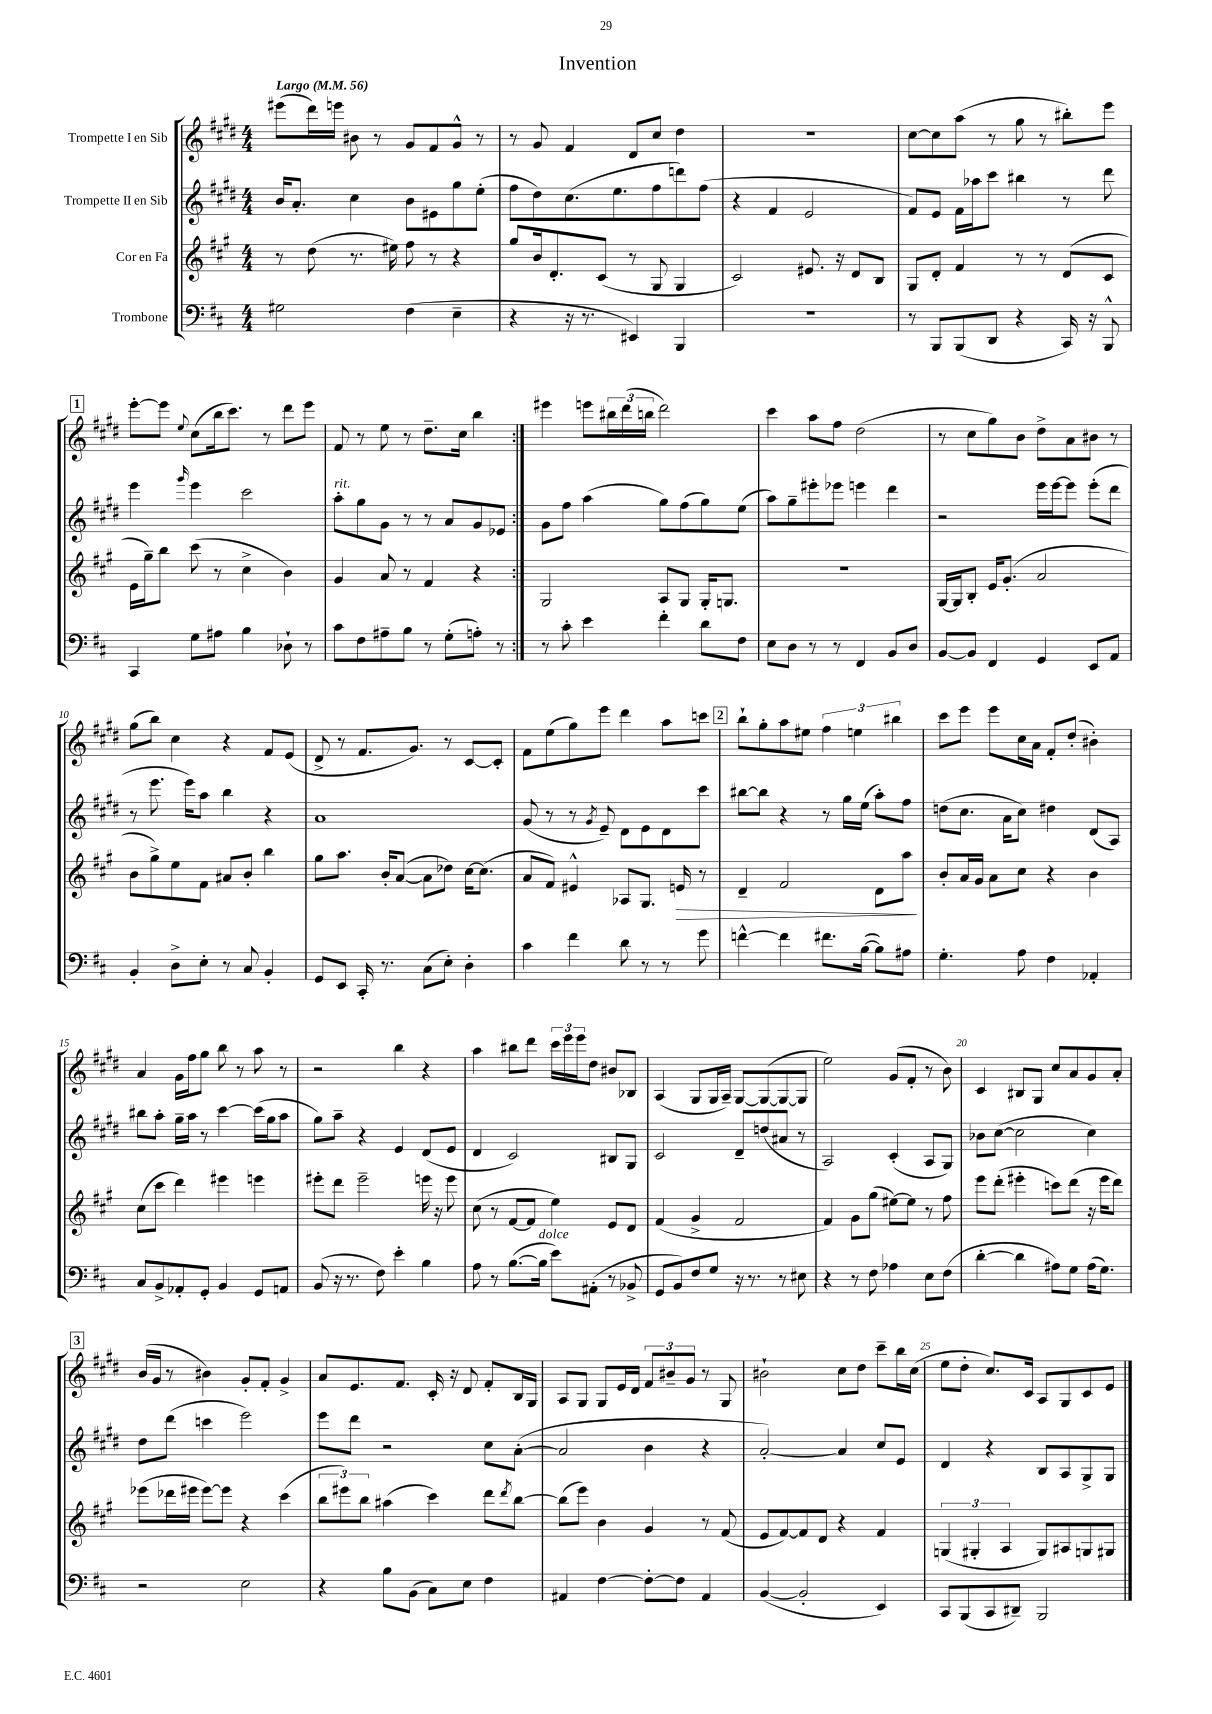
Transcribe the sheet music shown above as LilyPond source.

\header { title = "Invention" }
<<
\new StaffGroup <<
\new Staff = "s0" \with { instrumentName = "Trompette I en Sib" } {
    \clef treble \key e \major \numericTimeSignature \time 4/4 \tempo "Largo" 4 = 56
    \repeat volta 2 { eis'''8( dis'''16) e'''16 bis'8 r8 gis'8 fis'8 gis'8-^ r8 |
    r8 gis'8 fis'4 dis'8 cis''8 dis''4 |
    R1 |
    cis''8~ cis''8 a''8( r8 gis''8 r8 bis''8-.) e'''8 |
    \mark \markup { \box "1" } e'''8~-. e'''8 \appoggiatura { e''8 } cis''8( b''16 cis'''8.) r8 dis'''8 e'''8 |
    fis'8 r8 e''8 r8 dis''8.-- cis''16 b''4 | }
    eis'''4 e'''8 \tuplet 3/2 { bis''16 dis'''16( b''16 } dis'''2) |
    cis'''4 a''8 fis''8 dis''2( |
    r8 cis''8 gis''8) b'8 dis''8-> a'8 bis'8 r8 |
    gis''8( b''8) cis''4 r4 fis'8 e'8( |
    dis'8-> r8 fis'8. gis'8.) r8 cis'8~ cis'8-. |
    fis'8 e''8( gis''8) e'''8 dis'''4 a''8 c'''8 |
    \mark \markup { \box "2" } b''8-! gis''8-. a''8 eis''8 \tuplet 3/2 { fis''4 e''4 bis''4 } |
    cis'''8 e'''8 e'''8 cis''16 a'16 fis'8-. dis''8-.( bis'4-.) |
    a'4 gis'16 fis''16 gis''8 b''8 r8 a''8 r8 |
    r2 b''4 r4 |
    a''4 bis''8 dis'''8 \tuplet 3/2 { cis'''16 e'''16 e'''16 } dis''8 bis'8 bes8 |
    a4( gis8 gis16 a16--) gis8~ gis8~( gis8~ gis8 |
    e''2) gis'8( fis'8-. r8 b'8) |
    cis'4 bis8 gis8 cis''8 a'8 gis'8 a'8-. |
    \mark \markup { \box "3" } b'16( gis'16 r8 bis'4) gis'8-. fis'8-. gis'4-> |
    a'8 e'8. fis'8. cis'16-. r16 dis'8 fis'8-. b16 gis16 |
    a8 gis8 gis8 e'16 dis'16 \tuplet 3/2 { fis'8 bis'8-- gis'8 } r8 gis8 |
    bis'2-! cis''8 dis''8 cis'''8-- b''16 cis''16( |
    e''8 dis''8-. cis''8.) cis'16 a8 gis8 cis'8 e'8 \bar "|." |
}
\new Staff = "s1" \with { instrumentName = "Trompette II en Sib" } {
    \clef treble \key e \major \numericTimeSignature \time 4/4
    \repeat volta 2 { b'16 a'8.-. cis''4 b'8 eis'8 gis''8 e''8-.( |
    fis''8 dis''8) cis''8.( e''8. fis''8 d'''8) fis''8( |
    r4 fis'4 e'2 |
    fis'8) e'8 fis'16 aes''16 cis'''8 bis''4 r8 dis'''8 |
    \mark \markup { \box "1" } e'''4 \grace { gis'''16 } e'''4 cis'''2 |
    a''8-.^\markup { \italic "rit." } gis''8 gis'8 r8 r8 a'8 gis'8 ees'8 | }
    gis'8 fis''8 a''4( gis''8) fis''8( gis''8) e''8( |
    a''8) gis''8-- eis'''8-. ees'''8 e'''4 dis'''4 |
    r2 e'''16 e'''16~ e'''8 e'''8-.( dis'''8 |
    r8 e'''8. e'''16) a''8 b''4 r4 |
    a'1 |
    gis'8( r8 r8 \acciaccatura { gis'8 } e'8--) dis'8 e'8 dis'8 cis'''8 |
    \mark \markup { \box "2" } bis''8~ bis''8 r4 r8 gis''16 e''16( a''8-.) fis''8 |
    d''8( cis''8. a'16 cis''8) dis''4 dis'8( a8) |
    bis''8 a''8-. gis''16-- a''16 r8 cis'''4~ cis'''16( gis''16 a''8 |
    gis''8) a''8-- r4 e'4 dis'8( e'8 |
    dis'4 cis'2) bis8 gis8 |
    cis'2 dis'8-- d''8( ais'8 r8 |
    a2) cis'4-.( a8 gis8) |
    bes'8 cis''8~( cis''2 cis''4) |
    \mark \markup { \box "3" } dis''8 dis'''8( c'''4 e'''2) |
    e'''8 dis'''8 r2 cis''8 a'8~-.( |
    a'2 b'4 r4 |
    a'2~-.) a'4 cis''8 e'8 |
    dis'4 r4 b8 a8 gis8-> gis8 \bar "|." |
}
\new Staff = "s2" \with { instrumentName = "Cor en Fa" } {
    \clef treble \key a \major \numericTimeSignature \time 4/4
    \repeat volta 2 { r8 d''8( r8. eis''16) fis''8 r8 r4 |
    gis''8 b'16 d'8.-. cis'8( r8 gis8 gis4 |
    cis'2) eis'8. r16 d'8 b8 |
    gis8 d'8-. fis'4 r8 r8 d'8( cis'8 |
    \mark \markup { \box "1" } e'16 gis''16--) b''8 cis'''8( r8 cis''4-> b'4) |
    gis'4 a'8 r8 fis'4 r4 | }
    gis2 a8 gis8 gis16-. g8. |
    R1 |
    gis16~ gis16 b8-. e'16 gis'8.-.( a'2 |
    b'8 gis''8->) e''8 fis'8 ais'8 b'8-. b''4 |
    gis''8 a''8. b'16-. a'8~( a'8 des''8) cis''16~ cis''8.( |
    a'8 fis'8) eis'4-^ aes8 gis8. e'16\> r8 |
    \mark \markup { \box "2" } d'4-- fis'2 d'8 a''8\! |
    b'8-. a'16 gis'16 a'8 cis''8 r4 b'4 |
    cis''8( cis'''8 d'''4) eis'''4 e'''4 |
    eis'''8-. d'''8 eis'''2-- e'''16 r16 e'''8 |
    cis''8( r8 fis'8~ fis'8 e''4) e'8 d'8 |
    fis'4( gis'4-> fis'2 |
    fis'4) gis'8 gis''8( eis''8~) eis''8 r8 fis''8 |
    e'''8 d'''8-.( eis'''4-. c'''8) d'''8( r16 eis'''16 d'''8) |
    \mark \markup { \box "3" } ees'''8( des'''16 eis'''16 eis'''8~) eis'''8 r4 cis'''4( |
    \tuplet 3/2 { b''8 eis'''8) b''8 } ais''4( cis'''4) d'''8 \acciaccatura { d'''8 } b''8~ |
    b''8( e'''8) b'4 gis'4 r8 fis'8( |
    e'8 fis'8~) fis'8 d'8 r4 fis'4 |
    \tuplet 3/2 { g4( gis4-. a4 } gis8) ais8 g8 gis8 \bar "|." |
}
\new Staff = "s3" \with { instrumentName = "Trombone" } {
    \clef bass \key d \major \numericTimeSignature \time 4/4
    \repeat volta 2 { gis2 fis4( e4-- |
    r4 r16 r8. eis,4) b,,4 |
    R1 |
    r8 b,,8 b,,8( d,8 r4 cis,16) r16 b,,8-^ |
    \mark \markup { \box "1" } cis,4 g8 ais8 b4 des8-! r8 |
    cis'8 fis8 ais8-- b8 r8 g8-.( a8-.) r8 | }
    r8 cis'8-. e'4 fis'4-. d'8 fis8 |
    e8 d8 r8 r8 fis,4 b,8 d8 |
    b,8~ b,8 fis,4 g,4 e,8 a,8 |
    b,4-. d8-> e8-. r8 cis8 b,4-. |
    g,8 e,8 cis,16-. r8. cis8( e8-.) d4-. |
    cis'4 fis'4 d'8 r8 r8 g'8 |
    \mark \markup { \box "2" } f'4~-^ f'4 fis'8. b16~( b8) ais8 |
    g4.-. a8 fis4 aes,4-. |
    cis8 b,8-> aes,8-. g,8-. b,4 g,8 a,8 |
    b,8( r16 r8. fis8) e'4-. b4 |
    a8 r8 b8.~( b16^\markup { \italic "dolce" } e'8) ais,8-.( r8 bes,8-> |
    g,8 b,8) fis8 g8 r16 r8. r8 eis8 |
    r4 r8 fis8 aes4 e8 fis8( |
    d'4~-. d'4 ais8) g8 ais16( g8.) |
    \mark \markup { \box "3" } r2 e2 |
    r4 b8 b,8( cis8) e8 fis4 |
    ais,4 fis4~ fis8~-. fis8 ais,4 |
    b,4~( b,2-. e,4) |
    cis,8 b,,8( cis,8 dis,8--) b,,2 \bar "|." |
}
>>
>>
\layout { \context { \Score \override BarNumber.break-visibility = ##(#f #t #t) barNumberVisibility = #(every-nth-bar-number-visible 5) } }
